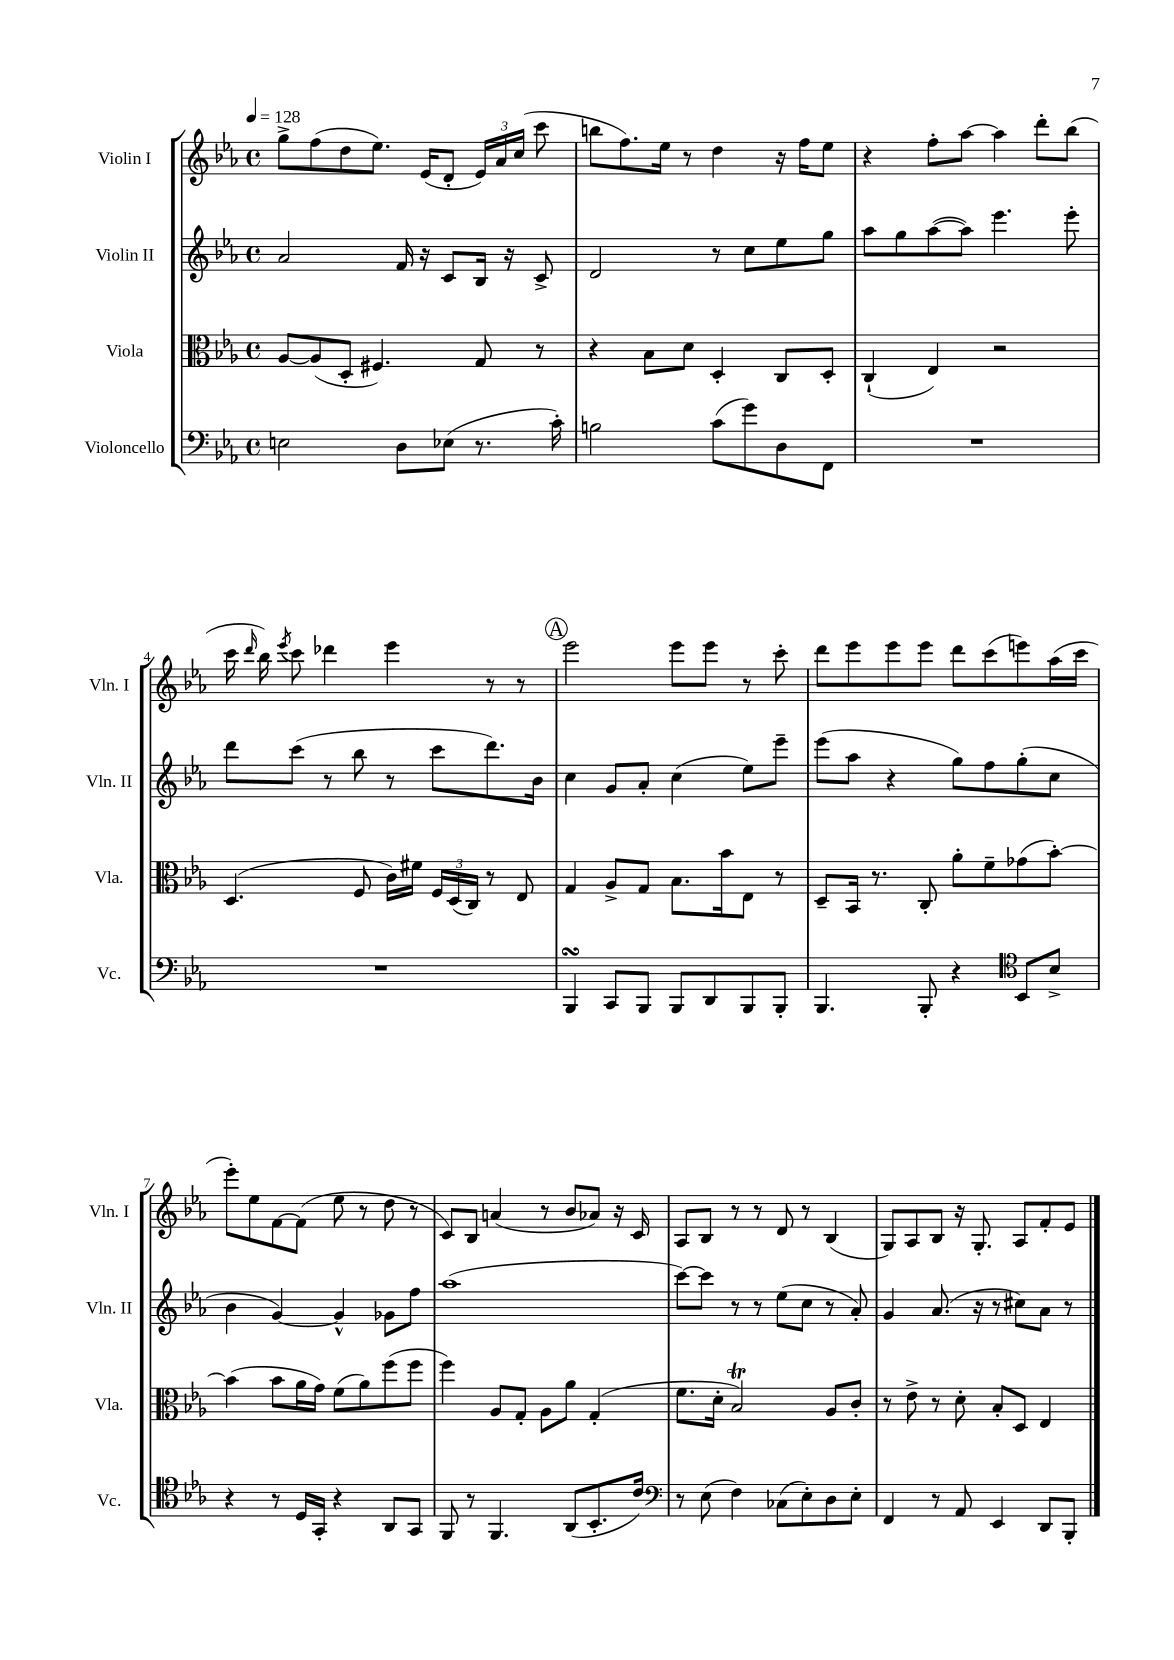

**kern	**kern	**kern	**kern
*staff4	*staff3	*staff2	*staff1
*clefF4	*clefC3	*clefG2	*clefG2
*k[b-e-a-]	*k[b-e-a-]	*k[b-e-a-]	*k[b-e-a-]
*M4/4	*M4/4	*M4/4	*M4/4
*met(c)	*met(c)	*met(c)	*met(c)
*MM128	*MM128	*MM128	*MM128
2E	[8A-	2a-	8gg^
.	(8A-]	.	(8ff
.	8D'	.	8dd
.	4.F#)	.	8.ee-)
8D	.	16f	.
.	.	16r	(16e-
(8E-	.	8c	8d'
8.r	8G	16B-	24e-)
.	.	.	24a-
.	.	16r	.
.	.	.	(24cc
.	8r	8c^	8ccc
16c')	.	.	.
=	=	=	=
2B	4r	2d	8bb
.	.	.	8.ff)
.	8B-	.	.
.	.	.	16ee-
.	8d	.	8r
(8c	4D'	8r	4dd
8g)	.	8cc	.
8D	8C	8ee-	16r
.	.	.	16ff
8FF	8D'	8gg	8ee-
=	=	=	=
1r	(4C`	8aa-	4r
.	.	8gg	.
.	4E-)	([8aa-	8ff'
.	.	8aa-])	[8aa-
.	2r	4.eee-	4aa-]
.	.	.	8ddd'
.	.	8eee-'	(8bb-
=	=	=	=
1r	(4.D	8ddd	16ccc
.	.	.	16qqddd
.	.	.	16bb-)
.	.	.	8qeee-
.	.	(8ccc	8ccc
.	.	8r	4ddd-
.	8F	8bb-	.
.	16c)	8r	4eee-
.	16f#	.	.
.	24F	8ccc	.
.	(24D	.	.
.	24C)	.	.
.	8r	8.ddd)	8r
.	8E-	.	8r
.	.	16b-	.
=	=	=	=
4BBB-	4G	4cc	2eee-
8CC	8A-^	8g	.
8BBB-	8G	8a-'	.
8BBB-	8.B-	(4cc	8eee-
8DD	.	.	8eee-
.	16b-	.	.
8BBB-	8E-	8ee-)	8r
8BBB-'	8r	8eee-~	8ccc'
=	=	=	=
4.BBB-	8D~	(8eee-	8ddd
.	16BB-	8aa-	8eee-
.	8.r	.	.
.	.	4r	8eee-
8BBB-'	8C'	.	8eee-
4r	8a-'	8gg)	8ddd
.	8f~	8ff	(8ccc
*clefC4	*	*	*
8BB-	(8g-	(8gg'	8eee)
8B-^	[8b-')	8cc	(16aa-
.	.	.	16ccc
=	=	=	=
4r	(4b-]	4b-	8eee-')
.	.	.	8ee-
8r	8b-	[4g)	[8f
16D	16a-	.	(8f]
16GG'	16g)	.	.
4r	(8f	4g^^]	8ee-
.	8a-)	.	8r
8AA-	(8ff	8g-	8dd
8GG	8ff	8ff	8r
=	=	=	=
8FF	4ff)	(1aa-	8c)
8r	.	.	8B-
4.FF	8A-	.	(4a
.	8G'	.	.
.	8A-	.	8r
(8AA-	8a-	.	8b-
8.BB-'	(4G'	.	8a-)
.	.	.	16r
16c)	.	.	16c
=	=	=	=
*clefF4	*	*	*
8r	8.f	[8ccc)	8A-
(8E-	.	8ccc]	8B-
.	16d'	.	.
4F)	2B-)	8r	8r
.	.	8r	8r
(8C-	.	(8ee-	8d
8E-')	.	8cc	8r
8D	8A-	8r	(4B-
8E-'	8c'	8a-')	.
=	=	=	=
4FF	8r	4g	8G)
.	8e-^	.	8A-
8r	8r	(8.a-	8B-
8AA-	8d'	.	16r
.	.	16r	8.G'
4EE-	8B-'	8r	.
.	8D	8cc#)	8A-
8DD	4E-	8a-	8f'
8BBB-'	.	8r	8e-
==	==	==	==
*-	*-	*-	*-
